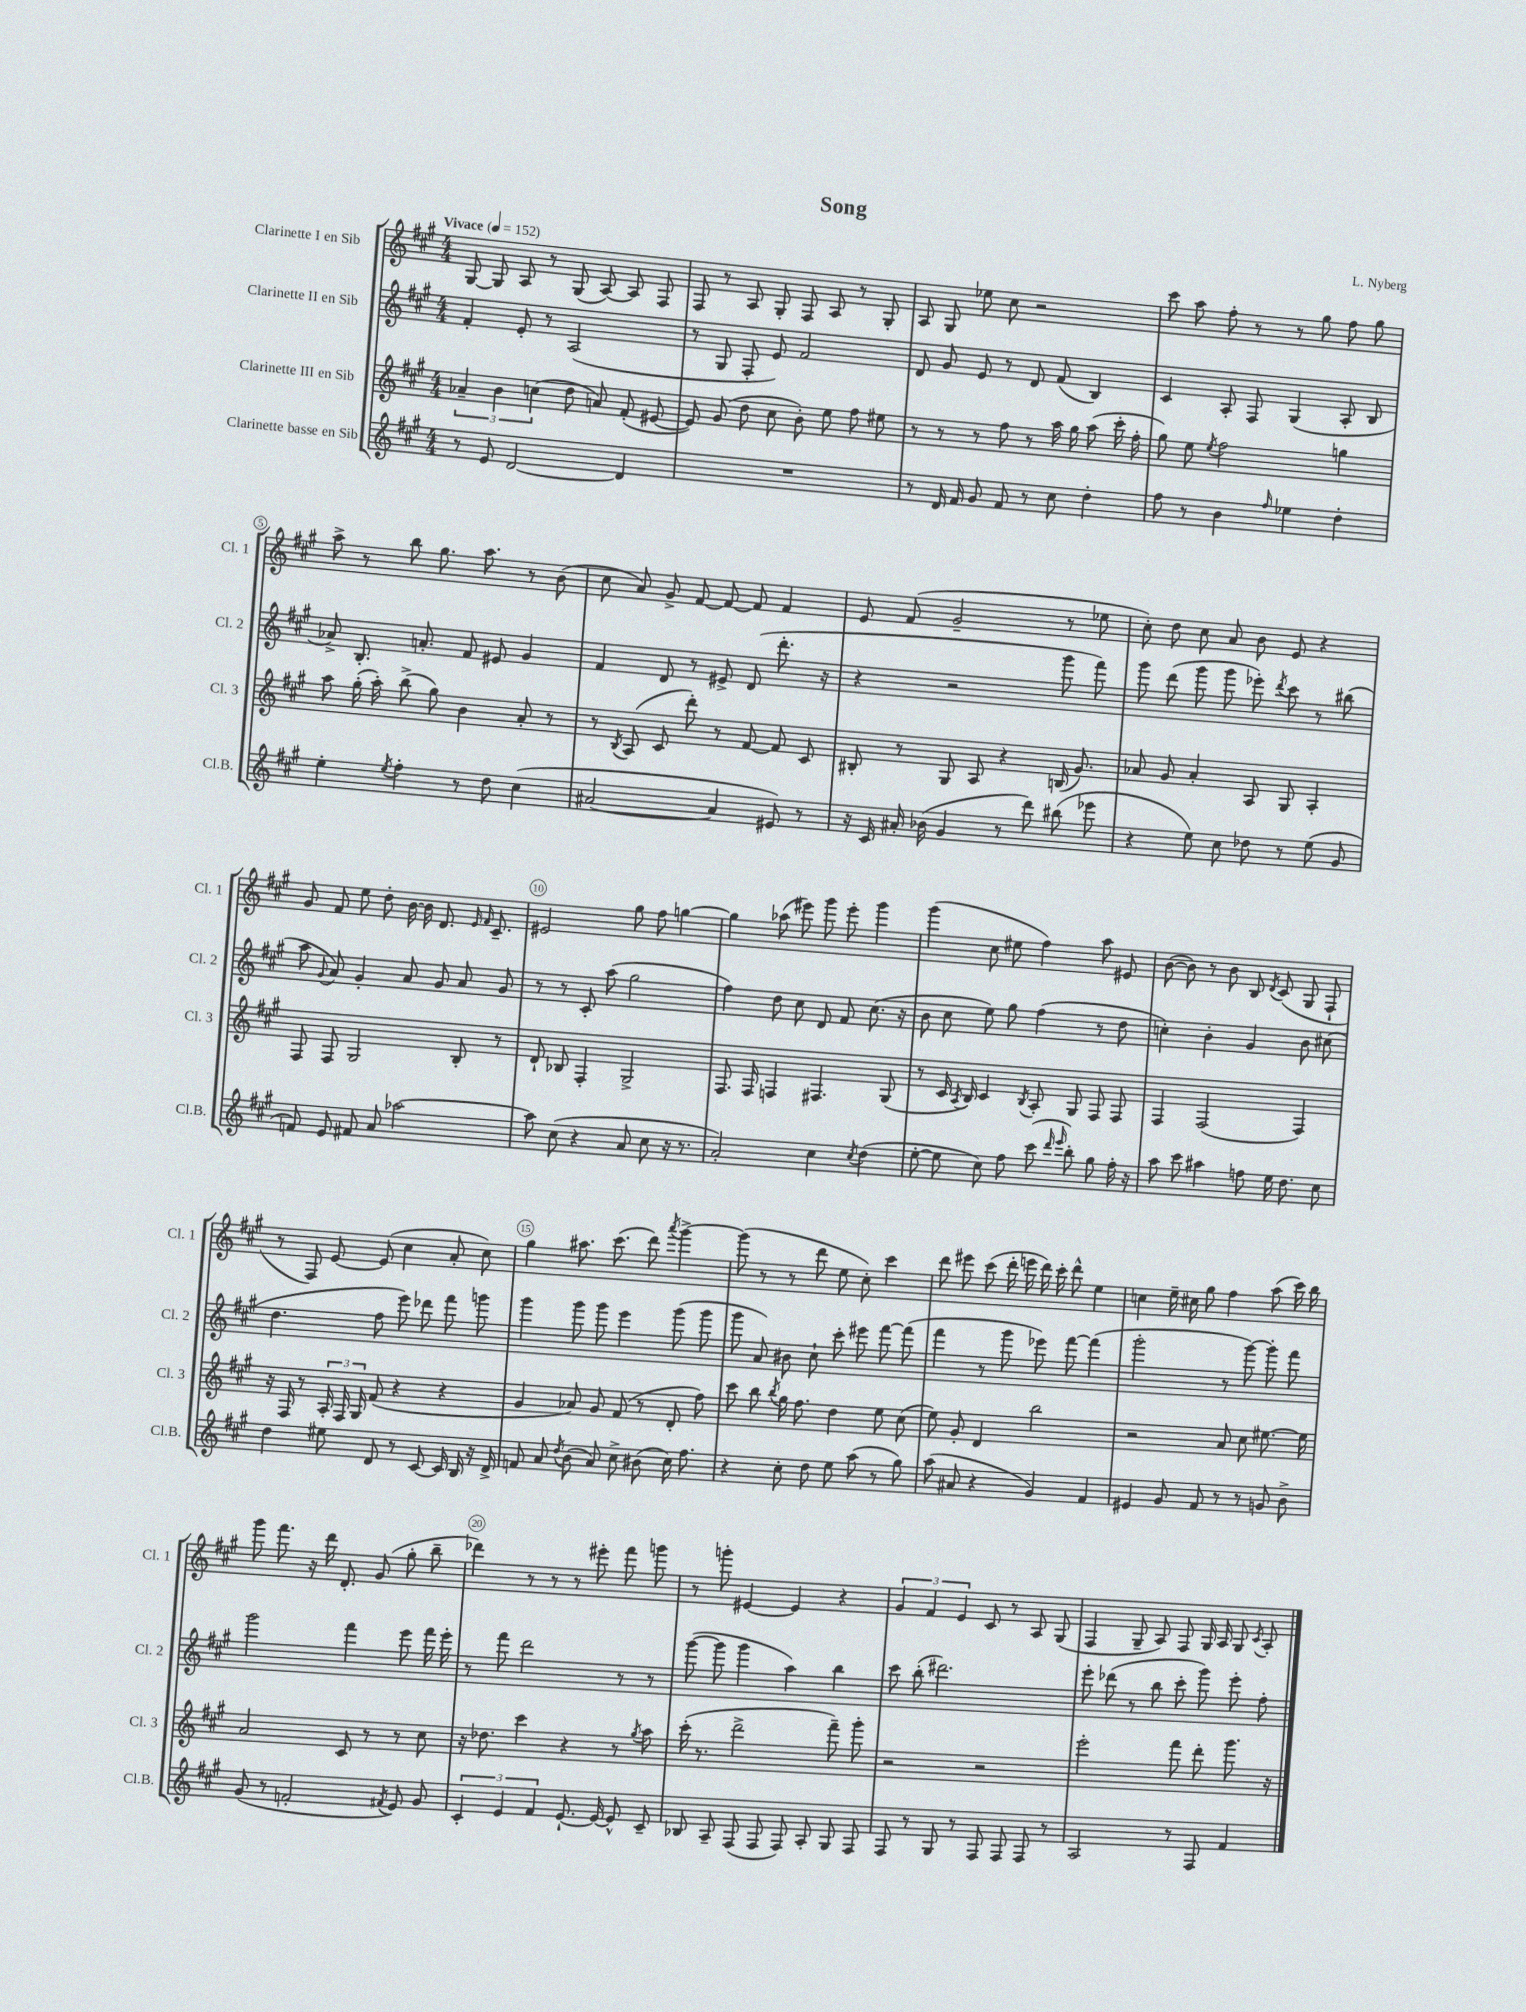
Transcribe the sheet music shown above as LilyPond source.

\header { title = "Song" composer = "L. Nyberg" }
<<
\new StaffGroup <<
\new Staff = "s0" \with { instrumentName = "Clarinette I en Sib" shortInstrumentName = "Cl. 1" } {
    \clef treble \key a \major \numericTimeSignature \time 4/4 \tempo "Vivace" 4 = 152
    \autoBeamOff gis8~ gis8 a8 r8 gis8( a8~) a8 fis8 |
    fis8 r8 a8 gis8-. fis8 a8 r8 gis8-. |
    a8 gis8 ees''8 cis''8 r2 |
    cis'''8 a''8 fis''8-. r8 r8 gis''8 fis''8 gis''8 |
    a''8-> r8 b''8 gis''8. a''8. r8 b'8( |
    cis''8 a'8) gis'8-> fis'8~ fis'8~ fis'8 fis'4 |
    e'8 fis'8( gis'2-- r8 ees''8 |
    cis''8-.) d''8 cis''8 a'8 b'8 e'8 r4 |
    gis'8 fis'8 e''8 d''8-. b'16~ b'16 d'8. \grace { e'16 fis'16 } cis'8.-- |
    eis'2 gis''8 fis''8 g''4~ |
    g''4 aes''8( eis'''8) gis'''8 eis'''8-. gis'''4 |
    gis'''4( cis''8 eis''8 fis''4) a''8 eis'8 |
    b'8~( b'8) r8 b'8 b8 \acciaccatura { d'8 } cis'8( gis8 fis8-! |
    r8 fis8) e'8~ e'8( cis''4 a'8-. cis''8) |
    gis''4 ais''8. cis'''8.( d'''8) \acciaccatura { a'''8 } gis'''4~-> |
    gis'''8( r8 r8 d'''8 e''8 cis''8-.) cis'''4 |
    d'''8 eis'''8 cis'''8( d'''16-. e'''16 d'''16) cis'''16-. d'''8-^ e''4 |
    c''4 e''16-- cis''16 gis''8 fis''4 a''8( cis'''16) b''16 |
    gis'''8 fis'''8. r16 d'''16 d'8.-. gis'8( gis''8-. b''8-- |
    des'''4) r8 r8 r8 eis'''8-. fis'''8 g'''8 |
    r8 g'''8-. eis'4~ eis'4 r4 |
    \tuplet 3/2 { gis'4 fis'4 e'4 } cis'8 r8 a8 gis8( |
    fis4 gis8-- a8) fis8 gis16 a16 gis8 \acciaccatura { cis'8 } a8-. \bar "|." |
}
\new Staff = "s1" \with { instrumentName = "Clarinette II en Sib" shortInstrumentName = "Cl. 2" } {
    \clef treble \key a \major \numericTimeSignature \time 4/4
    \autoBeamOff fis'4-. e'8-. r8 a2( |
    r8 gis8 fis8-. e'8) fis'2 |
    d'8 gis'8 e'8 r8 d'8 fis'8( b4) |
    cis'4 a8-. fis8 gis4( a8-. b8 |
    aes'8->) b8.-. a'8.-. fis'8 eis'8 gis'4 |
    fis'4 d'8 r8 eis'8-> d'8( d'''8.-. r16 |
    r4 r2 gis'''8 fis'''8) |
    gis'''8 d'''8( gis'''8 gis'''8 ees'''8-.) \acciaccatura { d'''8 } cis'''8 r8 bis''8( |
    a''8 \appoggiatura { gis'8 } a'8) gis'4-. a'8 gis'8 a'8 gis'8 |
    r8 r8 cis'8-. a''8( gis''2 |
    fis''4) d''8 cis''8 d'8 fis'8 cis''8.( r16 |
    b'8 cis''8 e''8) gis''8 fis''4( r8 d''8 |
    c''4-.) b'4-. gis'4 b'8 cis''8( |
    d''4. fis''8 e'''8) des'''8 fis'''8 g'''8 |
    gis'''4 gis'''8 gis'''8 e'''4 gis'''8( gis'''8 |
    gis'''8 a'8) bis'8 cis''8-! cis'''8-. eis'''8 fis'''8~ fis'''8( |
    fis'''4 r8 gis'''8 ees'''8) fis'''8~ fis'''4( |
    gis'''2-. r8 gis'''8~) gis'''8-. fis'''8 |
    gis'''2 fis'''4 e'''8 fis'''16 e'''16-. |
    r8 fis'''8 d'''2 r8 r8 |
    gis'''8~( gis'''8 gis'''4 a''4) b''4 |
    cis'''8 b''8-.( dis'''2.) |
    e'''8-. des'''8( r8 b''8 cis'''8-. gis'''8) e'''8-. fis''8-. \bar "|." |
}
\new Staff = "s2" \with { instrumentName = "Clarinette III en Sib" shortInstrumentName = "Cl. 3" } {
    \clef treble \key a \major \numericTimeSignature \time 4/4
    \autoBeamOff \tuplet 3/2 { aes'4-- b'4 c''4( } d''8 a'8) fis'8-.( eis'8~ |
    eis'8) gis'8( d''8 cis''8 b'8-.) e''8 fis''8 eis''8 |
    r8 r8 r8 fis''8 r8 a''16 gis''16 a''8( cis'''16-. fis''16-. |
    gis''8) e''8 \acciaccatura { e''8 } fis''2 g''4 |
    a''8 gis''16-.( a''16-.) b''8->( gis''8) b'4 a'8-. r8 |
    r8 \acciaccatura { b8 } a8( cis'8 d'''8-.) r8 fis'8~ fis'8 cis'8 |
    bis8-. r8 gis8 a8 r4 b16( gis'8.) |
    aes'8 gis'8 aes'4-. a8 gis8 a4-. |
    fis8 fis8 gis2 b8-. r8 |
    d'8-! bes8 fis4-. gis2-> |
    fis8. fis16 f4 fis4. gis8( |
    r8 cis'16 \acciaccatura { a8 } b16) cis'4 \acciaccatura { b8 } a8-. gis8 fis8 fis8 |
    fis4 fis2( fis4) |
    r16 fis16 r8 \tuplet 3/2 { a16-. fis16 gis16 } fis'8( r4 r4 |
    gis'4 aes'8) gis'8 fis'8( r8 d'8-. fis''8) |
    cis'''8 b''8 \acciaccatura { b''8 } gis''16 fis''8. d''4 e''8 cis''8( |
    e''8) gis'8-. d'4 b''2 |
    r2 a'8 cis''8 eis''8.~ eis''16 |
    a'2 cis'8 r8 r8 cis''8 |
    r16 des''8. cis'''4 r4 r8 \acciaccatura { gis''8 } a''8 |
    cis'''16-.( r8. d'''2-> fis'''8--) gis'''8-. |
    r2 r2 |
    e'''2-. fis'''8 d'''8-. gis'''8. r16 \bar "|." |
}
\new Staff = "s3" \with { instrumentName = "Clarinette basse en Sib" shortInstrumentName = "Cl.B." } {
    \clef treble \key a \major \numericTimeSignature \time 4/4
    \autoBeamOff r8 e'8 d'2~ d'4 |
    R1 |
    r8 d'16 fis'16 gis'8 fis'8 r8 cis''8 d''4-. |
    fis''8 r8 b'4 \grace { fis''16 } ees''4 d''4-. |
    e''4-. \acciaccatura { e''8 } fis''4-. r8 d''8 cis''4( |
    ais'2~ ais'4 eis'8) r8 |
    r16 cis'16 ais'16-. bes'16( gis'4 r8 d'''8) bis''8( ees'''8 |
    r4 e''8) cis''8 des''8 r8 e''8( gis'8 |
    f'8) e'8 fis'8 a'8 aes''2~ |
    aes''8 cis''8( r4 a'8 cis''8 r16 r8. |
    a'2-.) cis''4 \acciaccatura { cis''8 } d''4( |
    e''8~-. e''8 cis''8) fis''8 cis'''8( \grace { d'''16 e'''16 } b''8-.) gis''8 fis''16-. r16 |
    a''8 cis'''8 ais''4 f''8 e''16 d''8. cis''8 |
    d''4 eis''8 d'8 r8 cis'8~ cis'16 b16 r16 d'16-> |
    f'8 a'8 \acciaccatura { d''8 } b'8( a'8) cis''8-> bis'8( cis''16) fis''8. |
    r4 cis''8-. d''8 e''8 a''8( r8 gis''8) |
    a''8( ais'8 r4 gis'4) fis'4 |
    eis'4 gis'8 fis'8 r8 r8 g'8 b'8-> |
    gis'8( r8 f'2-. \acciaccatura { fis'8 } e'8) gis'8 |
    \tuplet 3/2 { cis'4-. e'4 fis'4 } e'8.~-! e'16~ e'8-^ cis'8-- |
    bes8 a8-- fis8( fis8 fis8) a8-. gis8 fis8 |
    fis8 r8 gis8 r8 fis8 fis8 fis8 r8 |
    a2 r8 fis8 fis'4 \bar "|." |
}
>>
>>
\layout { \context { \Score \override BarNumber.break-visibility = ##(#f #t #t) barNumberVisibility = #(every-nth-bar-number-visible 5) \override BarNumber.stencil = #(make-stencil-circler 0.1 0.3 ly:text-interface::print) } }
